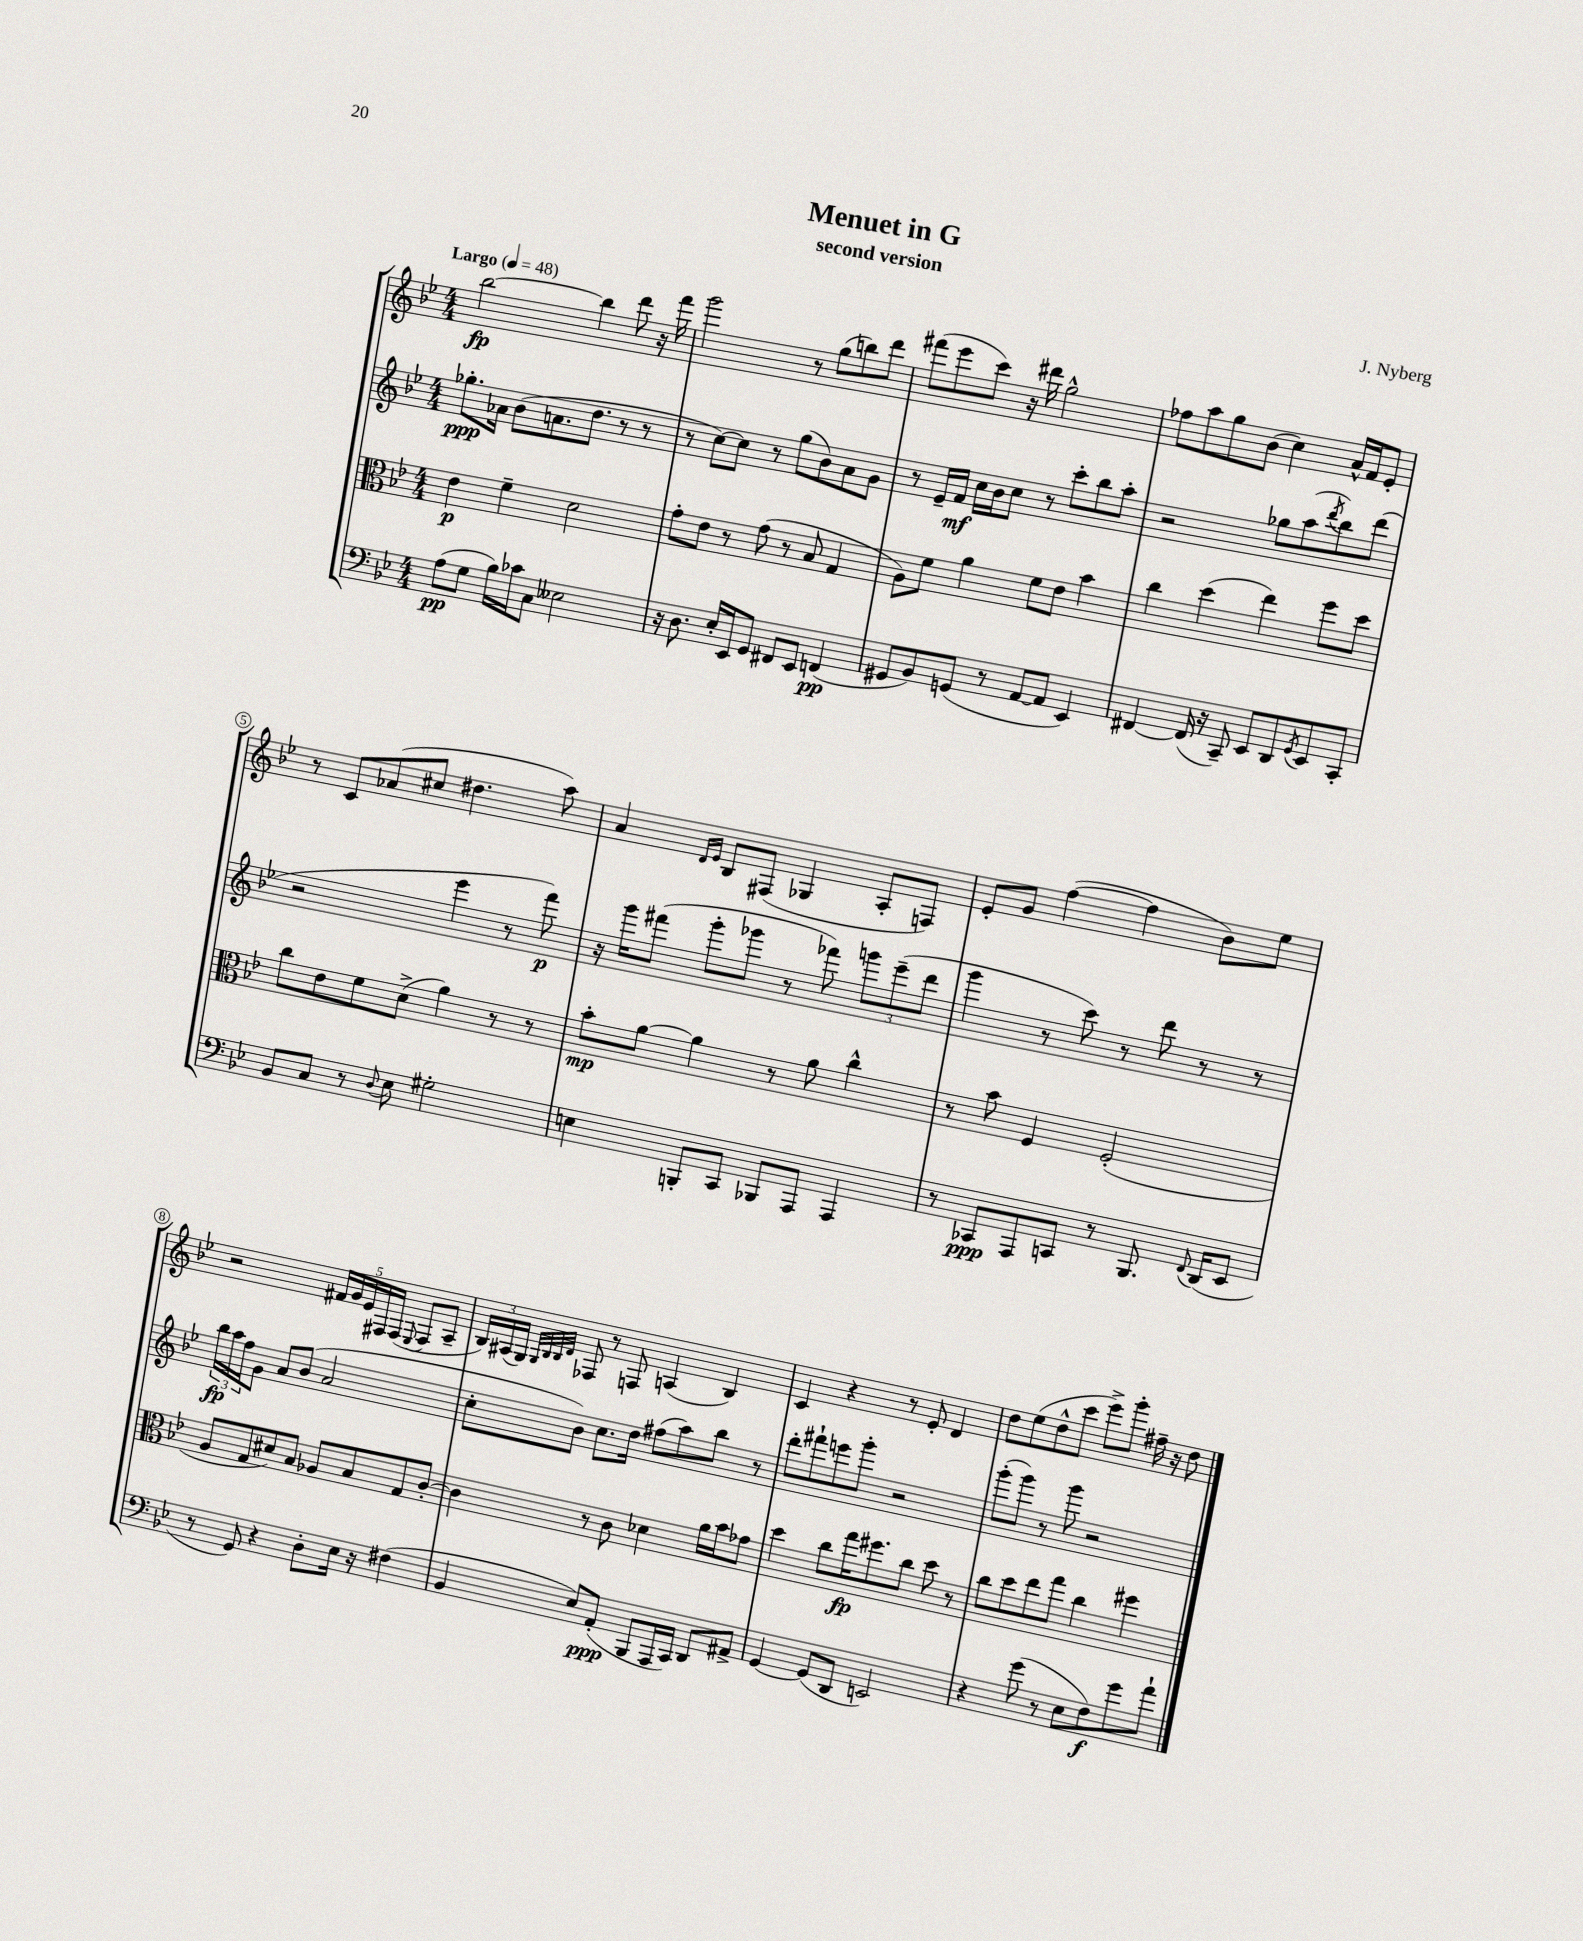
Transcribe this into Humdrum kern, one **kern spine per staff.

**kern	**dynam	**kern	**dynam	**kern	**dynam	**kern	**dynam
*part4	*part4	*part3	*part3	*part2	*part2	*part1	*part1
*staff4	*staff4	*staff3	*staff3	*staff2	*staff2	*staff1	*staff1
*clefF4	*	*clefC3	*	*clefG2	*	*clefG2	*
*k[b-e-]	*	*k[b-e-]	*	*k[b-e-]	*	*k[b-e-]	*
*M4/4	*	*M4/4	*	*M4/4	*	*M4/4	*
*MM48	*	*MM48	*	*MM48	*	*MM48	*
=1	=1	=1	=1	=1	=1	=1	=1
!	!	!	!	!	!	!LO:TX:a:B:t=Largo	!
(8A\L	pp	4e-\	p	8.gg-X'\L	ppp	[2bb-\	fp
8G\J	.	.	.	.	.	.	.
.	.	.	.	16a-X\Jk	.	.	.
16B-\LL)	.	4f~\	.	(8b-\L	.	.	.
16c-X\J	.	.	.	.	.	.	.
8C\J	.	.	.	8.an\	.	.	.
2E--X\	.	2d\	.	.	.	4bb-\]	.
.	.	.	.	8.dd\J	.	.	.
.	.	.	.	8r	.	8ddd\	.
.	.	.	.	8r	.	16r	.
.	.	.	.	.	.	16fff\	.
=2	=2	=2	=2	=2	=2	=2	=2
16r	.	8g'\L	.	8r	.	2ggg\	.
8.D\	.	.	.	.	.	.	.
.	.	8e-\J	.	[8cc\L)	.	.	.
16E-'/LL	.	8r	.	8cc\J]	.	.	.
16EE-/J	.	.	.	.	.	.	.
8GG/J	.	(8g\	.	8r	.	.	.
8FF#X/L	.	8r	.	(8gg\L	.	8r	.
8EE-/J	.	8B-/	.	8b-\)	.	(8gg\L	.
(4FFn/	pp	4G/	.	8a\	.	8bbn\)	.
.	.	.	.	8g\J	.	8ddd\J	.
=3	=3	=3	=3	=3	=3	=3	=3
8GG#X/L	.	8A\L)	.	8r	.	(8fff#X\L	.
8BB-/)	.	8f\J	.	16e-~/LL	.	8eee-\	.
.	.	.	.	16f/JJ	mf	.	.
(8GGn/J	.	4a\	.	16cc\LL	.	8ccc\J)	.
.	.	.	.	16b-\J	.	.	.
8r	.	.	.	8cc\J	.	16r	.
.	.	.	.	.	.	16ddd#X\	.
[8AA/L	.	8f\L	.	8r	.	2gg^^\	.
8AA/J]	.	8e-\J	.	8ccc'\L	.	.	.
4EE-/)	.	4b-\	.	8bb-\	.	.	.
.	.	.	.	8aa'\J	.	.	.
=4	=4	=4	=4	=4	=4	=4	=4
[4FF#X/	.	4cc\	.	2r	.	8ff-X\L	.
.	.	.	.	.	.	8aa\	.
(16FF#/]	.	(4dd\	.	.	.	8gg\	.
16r	.	.	.	.	.	.	.
8CC~/)	.	.	.	.	.	(8b-\J	.
8EE-/L	.	4ee-\)	.	8gg-X\L	.	4cc\)	.
8DD/	.	.	.	(8aa\	.	.	.
8qGG/	.	.	.	8qddd/	.	.	.
8EE-/	.	8ff\L	.	8bb-\)	.	16a^^/LL	.
.	.	.	.	.	.	16f/J	.
8CC'/J	.	8dd\J	.	(8ddd\J	.	8e-'/J	.
!!LO:LB:g=z
=5	=5	=5	=5	=5	=5	=5	=5
8BB-/L	.	8cc\L	.	2r	.	8r	.
8C/J	.	8e-\	.	.	.	8c/L	.
8r	.	8f\	.	.	.	(8a-X/	.
8qqD/	.	.	.	.	.	.	.
8E-\	.	(8d^\J	.	.	.	8cc#X/J	.
2G#X'\	.	4a\)	.	4eee-\	.	4.dd#X\	.
.	.	8r	.	8r	.	.	.
.	.	8r	.	8fff\)	p	8aa\)	.
=6	=6	=6	=6	=6	=6	=6	=6
4En\	.	8b-'\L	mp	16r	.	4a/	.
.	.	.	.	16ggg\KL	.	.	.
.	.	[8a\J	.	(8fff#X\J	.	.	.
.	.	.	.	.	.	16qqd/LL	.
.	.	.	.	.	.	16qqe-/JJ	.
8BBBn'/L	.	4a\]	.	8ggg'\L	.	8B-/L	.
8CC/J	.	.	.	8ggg-X\J	.	(8F#X/J	.
8BBB-X/L	.	8r	.	8r	.	4G-X/	.
8AAA/J	.	8a\	.	8fff-X\)	.	.	.
4AAA/	.	4cc^^\	.	12gggn\L	.	8A'/L	.
.	.	.	.	(12eee-~\	.	.	.
.	.	.	.	.	.	8Fn/J)	.
.	.	.	.	12ddd\J	.	.	.
=7	=7	=7	=7	=7	=7	=7	=7
8r	.	8r	.	4ggg\	.	8e-'/L	.
8CC-X/L	ppp	8b-\	.	.	.	8g/J	.
8AAA/	.	4F/	.	8r	.	([4ff\	.
8CCn/J	.	.	.	8ccc\)	.	.	.
8r	.	(2F'/	.	8r	.	4ff\]	.
8.BBB-/	.	.	.	8ddd\	.	.	.
.	.	.	.	8r	.	8b-\L)	.
8qqFF/	.	.	.	.	.	.	.
(16DD/KL	.	.	.	.	.	.	.
8EE-/J	.	.	.	8r	.	8ee-\J	.
!!LO:LB:g=z
=8	=8	=8	=8	=8	=8	=8	=8
8r	.	8A/L	.	24bb-\LL	fp	2r	.
.	.	.	.	24aa\	.	.	.
.	.	.	.	24ff\J	.	.	.
8GG/)	.	8G/	.	8g\J	.	.	.
4r	.	8d#X/)	.	8a/L	.	.	.
.	.	8B-/J	.	(8b-/J	.	.	.
8D'\L	.	8A-X/L	.	2a/	.	20f#X/LL	.
.	.	.	.	.	.	20g/	.
.	.	.	.	.	.	20e-/	.
16E-\Jk	.	8B-/	.	.	.	.	.
.	.	.	.	.	.	20F#X/	.
16r	.	.	.	.	.	.	.
.	.	.	.	.	.	(20F#/JJ	.
.	.	.	.	.	.	8qqE-/	.
(4F#X\	.	8G/	.	.	.	8F#/L	.
.	.	[8c'/J	.	.	.	8A~/J	.
=9	=9	=9	=9	=9	=9	=9	=9
4BB-/	.	4c\]	.	8cc'\L	.	24B-/LL)	.
.	.	.	.	.	.	(24A#X/	.
.	.	.	.	.	.	24G/JJ)	.
.	.	.	.	.	.	32qqG/LLL	.
.	.	.	.	.	.	32qqB-/	.
.	.	.	.	.	.	32qqB-/	.
.	.	.	.	.	.	32qqd/JJJ	.
.	.	.	.	8b-\J)	.	8F-X/	.
8E-/L)	.	8r	.	8.cc\L	.	8r	.
(8AA'/J	ppp	8c\	.	.	.	8Fn/	.
.	.	.	.	16dd\Jk	.	.	.
8BBB-/L	.	4d-X\	.	(8ff#X\L	.	(4An/	.
16AAA/L	.	.	.	8aa\)	.	.	.
16CC/JJ)	.	.	.	.	.	.	.
8DD/L	.	16a\LL	.	8bb-\J	.	4B-/)	.
.	.	16b-\J	.	.	.	.	.
8AA#X^/J	.	8g-X\J	.	8r	.	.	.
=10	=10	=10	=10	=10	=10	=10	=10
[4GG/	.	4dd\	.	8ddd'\L	.	4c/	.
.	.	.	.	8fff#X`\	.	.	.
(8GG/L]	.	8cc\L	.	8eeen\	.	4r	.
8DD/J	.	16gg\K	fp	8ggg'\J	.	.	.
.	.	8.ff#X\	.	.	.	.	.
2EEn/)	.	.	.	2r	.	8r	.
.	.	8cc\J	.	.	.	8e-'/	.
.	.	8dd\	.	.	.	4d/	.
.	.	8r	.	.	.	.	.
=11	=11	=11	=11	=11	=11	=11	=11
4r	.	8cc\L	.	(8ggg'\L	.	8dd\L	.
.	.	8dd\	.	8ggg\J)	.	(8ee-\	.
(8g\	.	8ee-\	.	8r	.	8dd^^\	.
8r	.	8gg\J	.	8ggg\	.	8ccc\J	.
8E-\L	.	4cc\	.	2r	.	8eee-^\L)	.
8F\)	f	.	.	.	.	8ggg'\J	.
8g\	.	4ff#X\	.	.	.	16ff#X~\	.
.	.	.	.	.	.	16r	.
8a`\J	.	.	.	.	.	8dd\	.
==	==	==	==	==	==	==	==
*-	*-	*-	*-	*-	*-	*-	*-
